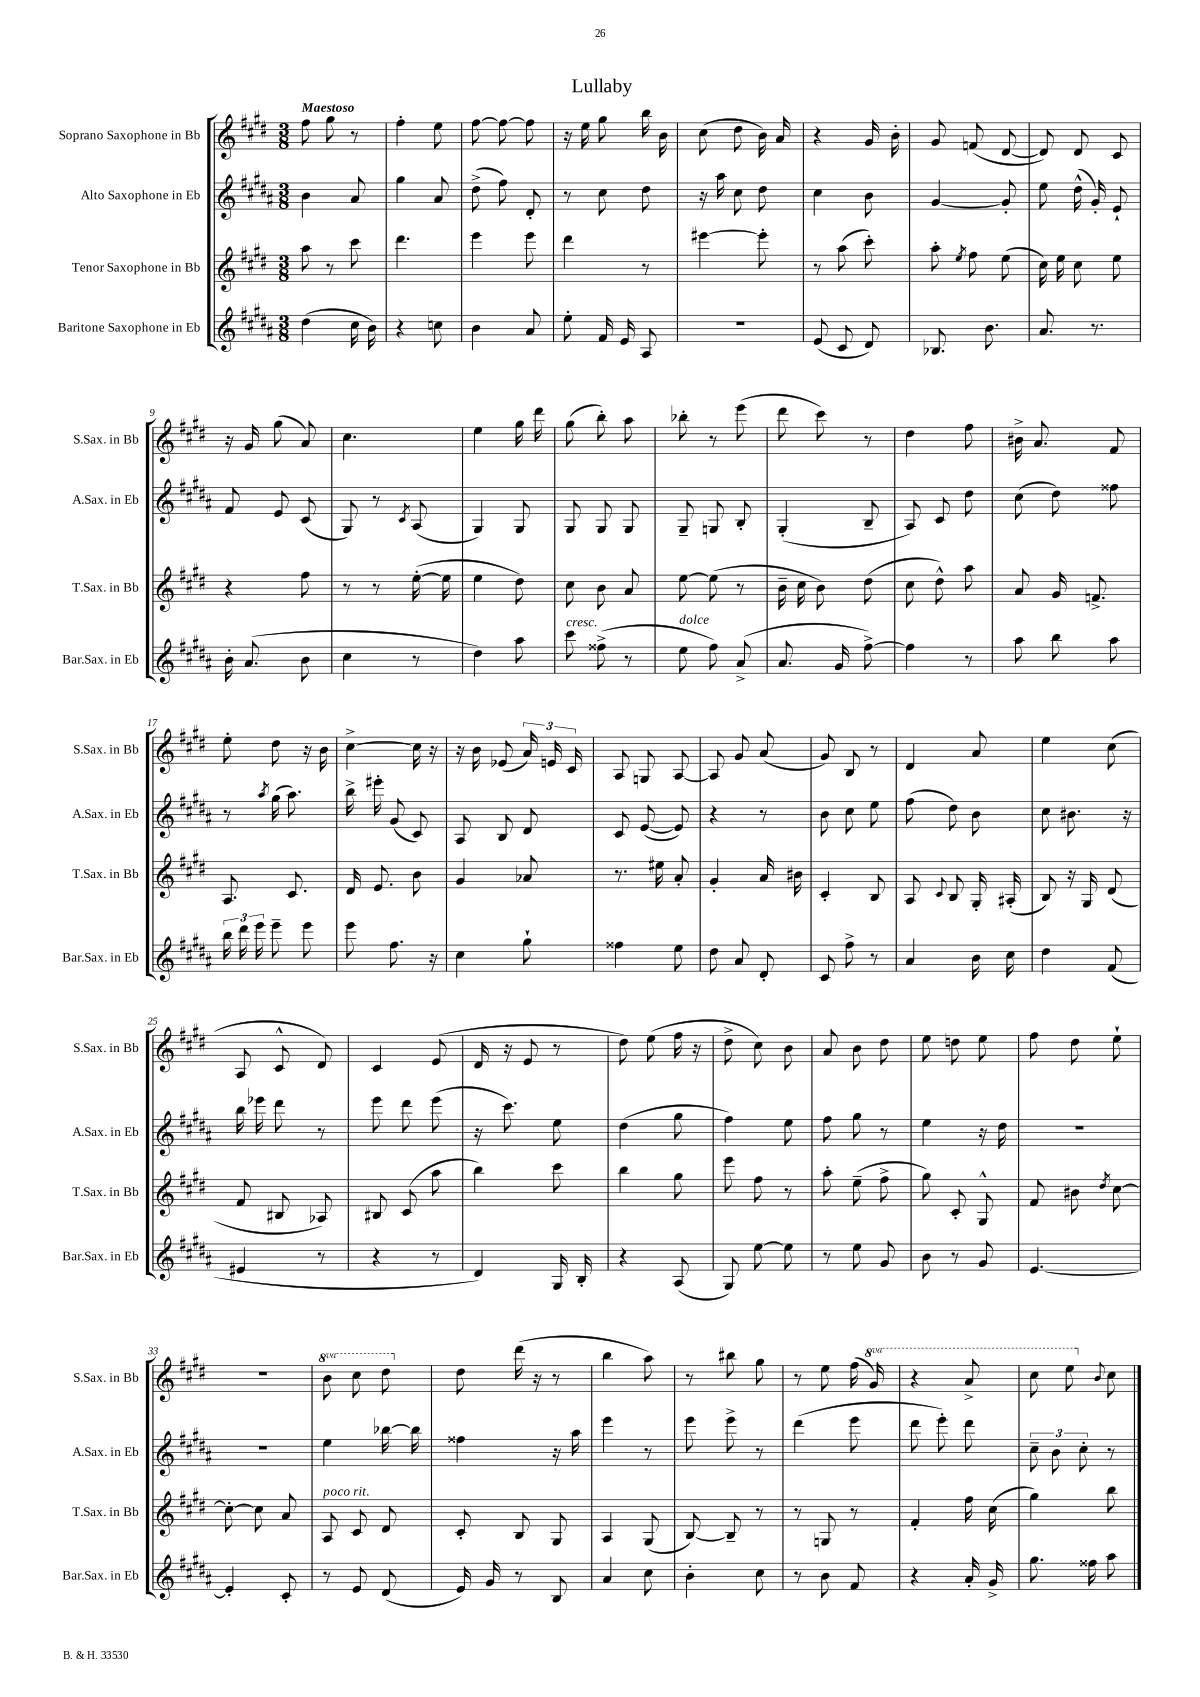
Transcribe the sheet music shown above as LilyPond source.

\header { title = "Lullaby" }
<<
\new StaffGroup <<
\new Staff = "s0" \with { instrumentName = "Soprano Saxophone in Bb" shortInstrumentName = "S.Sax. in Bb" } {
    \clef treble \key e \major \numericTimeSignature \time 3/8 \set Staff.ottavationMarkups = #ottavation-simple-ordinals \tempo "Maestoso"
    \autoBeamOff fis''8 gis''8 r8 |
    fis''4-. e''8 |
    fis''8~ fis''8~ fis''8 |
    r16 e''16 gis''8 b''16 b'16 |
    cis''8( dis''8 b'16) a'16 |
    r4 gis'16 b'16-. |
    gis'8 f'8( dis'8~ |
    dis'8) dis'8 cis'8 |
    r16 gis'16 gis''8( a'8) |
    cis''4. |
    e''4 gis''16 dis'''16 |
    gis''8( b''8-.) a''8 |
    bes''8-. r8 e'''8( |
    dis'''8 cis'''8) r8 |
    dis''4 fis''8 |
    bis'16-> a'8. fis'8 |
    e''8-. dis''8 r16 b'16 |
    cis''4~-> cis''16 r16 |
    r16 b'16 ees'8( \tuplet 3/2 { a'16) e'16 cis'16 } |
    a8 g8 a8~ |
    a8 gis'8 a'8( |
    gis'8) b8 r8 |
    dis'4 a'8 |
    e''4 cis''8( |
    a8 cis'8-^ dis'8) |
    cis'4 e'8( |
    dis'16 r16 e'8 r8 |
    dis''8) e''8( fis''16 r16 |
    dis''8-> cis''8) b'8 |
    a'8 b'8 dis''8 |
    e''8 d''8 e''8 |
    fis''8 dis''8 e''8-! |
    r4. |
    \ottava #1 b''8 cis'''8 dis'''8 \ottava #0 |
    dis''8 dis'''16( r16 r8 |
    b''4 a''8) |
    r8 bis''8 gis''8 |
    r8 e''8 fis''16( \ottava #1 gis''16) |
    r4 a''8-> |
    cis'''8 e'''8 \ottava #0 \appoggiatura { b'8 } cis''8 \bar "|." |
}
\new Staff = "s1" \with { instrumentName = "Alto Saxophone in Eb" shortInstrumentName = "A.Sax. in Eb" } {
    \clef treble \key b \major \numericTimeSignature \time 3/8
    \autoBeamOff b'4 ais'8 |
    gis''4 ais'8 |
    dis''8->( fis''8) dis'8-. |
    r8 cis''8 dis''8 |
    r16 ais''16 cis''8 dis''8 |
    cis''4 b'8 |
    gis'4~ gis'8-. |
    e''8 dis''16-^( gis'16-.) e'8-! |
    fis'8 e'8 cis'8( |
    gis8) r8 \acciaccatura { cis'8 } ais8( |
    gis4) gis8 |
    gis8 gis8 gis8 |
    gis8-- g8 b8-. |
    gis4-.( b8-- |
    ais8) cis'8 dis''8 |
    cis''8( dis''8) fisis''8 |
    r8 \acciaccatura { ais''8 } gis''16( ais''8.) |
    b''16-> eis'''16-. gis'8( cis'8) |
    ais8 b8 dis'8 |
    cis'8 e'8~( e'8) |
    r4 r8 |
    b'8 cis''8 e''8 |
    fis''8( dis''8) b'8 |
    cis''8 bis'8. r16 |
    b''16 ees'''16 dis'''8 r8 |
    e'''8 dis'''8 e'''8( |
    r16 cis'''8.) e''8 |
    dis''4( gis''8 |
    fis''4) e''8 |
    fis''8 gis''8 r8 |
    e''4 r16 dis''16 |
    R4. |
    R4. |
    e''4 bes''16~ bes''16 |
    fisis''4 r16 ais''16 |
    e'''4 r8 |
    e'''8 e'''8-> r8 |
    dis'''4( e'''8 |
    dis'''8 e'''8-.) dis'''8 |
    \tuplet 3/2 { cis''8-- b'8 cis''8-. } r8 \bar "|." |
}
\new Staff = "s2" \with { instrumentName = "Tenor Saxophone in Bb" shortInstrumentName = "T.Sax. in Bb" } {
    \clef treble \key e \major \numericTimeSignature \time 3/8
    \autoBeamOff a''8 r8 cis'''8 |
    dis'''4. |
    e'''4 e'''8 |
    dis'''4 r8 |
    eis'''4~ eis'''8-. |
    r8 a''8( cis'''8-.) |
    a''8-. \acciaccatura { e''8 } fis''8 e''8( |
    cis''16) e''16 cis''8 e''8 |
    r4 fis''8 |
    r8 r8 e''16~-.( e''16 |
    e''4 dis''8) |
    cis''8 b'8 a'8 |
    e''8~ e''8( r8 |
    b'16-- cis''16 b'8) dis''8( |
    cis''8 dis''8-^) a''8 |
    a'8 gis'16 f'8.-> |
    a8. cis'8. |
    dis'16 e'8. b'8 |
    gis'4 aes'8 |
    r8. eis''16 a'8-. |
    gis'4-. a'16 bis'16 |
    cis'4-. b8 |
    a8 \appoggiatura { cis'8 } b8 gis16-. ais16-.( |
    b8) r16 gis16 dis'8( |
    fis'8 bis8 aes8) |
    bis8 cis'8( a''8 |
    b''4) cis'''8 |
    b''4 gis''8 |
    e'''8 fis''8 r8 |
    a''8-. e''8--( fis''8-> |
    gis''8) cis'8-. gis8-^ |
    fis'8 bis'8 \acciaccatura { dis''8 } cis''8~ |
    cis''8~-. cis''8 a'8 |
    a8^\markup { \italic "poco rit." } cis'8 dis'8 |
    cis'8-. b8 gis8 |
    a4 gis8( |
    b8~) b8-- r8 |
    r8 g8 r8 |
    fis'4-. fis''16 cis''16( |
    gis''4) b''8 \bar "|." |
}
\new Staff = "s3" \with { instrumentName = "Baritone Saxophone in Eb" shortInstrumentName = "Bar.Sax. in Eb" } {
    \clef treble \key b \major \numericTimeSignature \time 3/8
    \autoBeamOff dis''4( cis''16 b'16) |
    r4 c''8 |
    b'4 ais'8 |
    e''8-. fis'16 e'16 ais8 |
    R4. |
    e'8( cis'8 dis'8) |
    bes8. b'8. |
    ais'8. r8. |
    b'16-. ais'8.( b'8 |
    cis''4 r8 |
    dis''4) ais''8 |
    cis'''8^\markup { \italic "cresc." } fisis''8->( r8 |
    e''8^\markup { \italic "dolce" } fis''8) ais'8->( |
    ais'8. gis'16 fis''8~->) |
    fis''4 r8 |
    ais''8 b''8 ais''8 |
    \tuplet 3/2 { b''16 dis'''16 e'''16 } e'''8-- e'''8 |
    e'''8 fis''8. r16 |
    cis''4 gis''8-! |
    fisis''4 e''8 |
    dis''8 ais'8 dis'8-. |
    cis'8 fis''8-> r8 |
    ais'4 b'16 cis''16 |
    dis''4 fis'8( |
    eis'4 r8 |
    r4 r8 |
    dis'4) gis16 b16-. |
    r4 ais8( |
    gis8) e''8~ e''8 |
    r8 e''8 gis'8 |
    b'8 r8 gis'8 |
    e'4.~ |
    e'4-. cis'8-. |
    r8 e'8 dis'8( |
    e'16) gis'16 r8 b8 |
    ais'4 cis''8 |
    b'4-. cis''8 |
    r8 b'8 fis'8 |
    r4 ais'16-. gis'16-> |
    gis''8. fisis''16 ais''8 \bar "|." |
}
>>
>>
